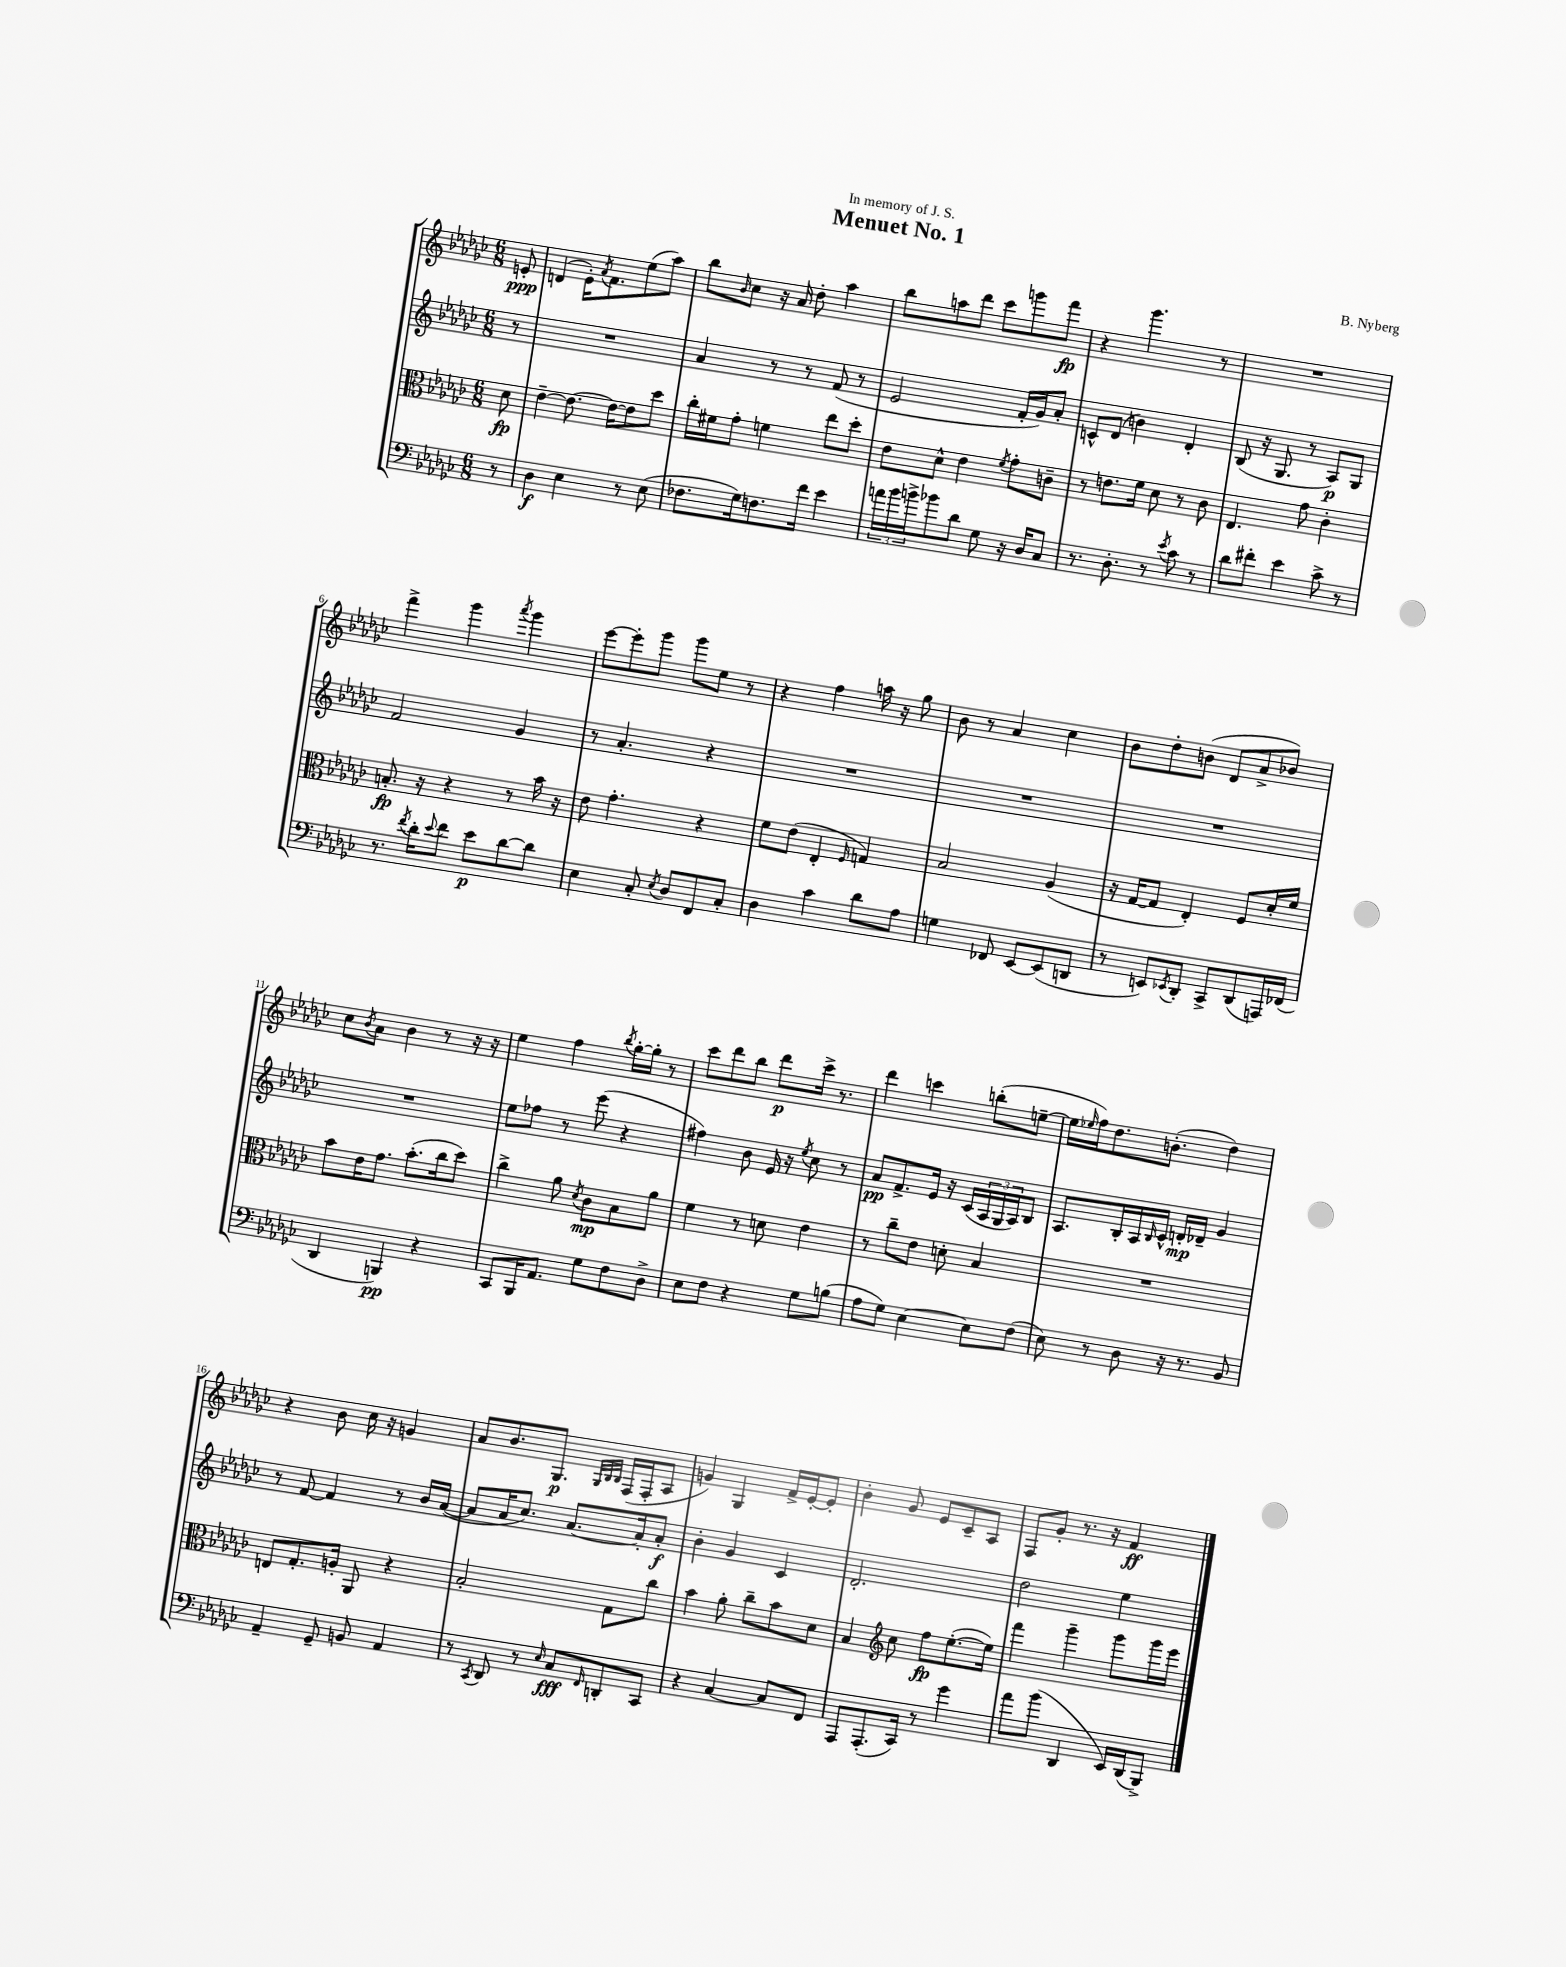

**kern	**kern	**kern	**kern
*staff4	*staff3	*staff2	*staff1
*clefF4	*clefC3	*clefG2	*clefG2
*k[b-e-a-d-g-c-]	*k[b-e-a-d-g-c-]	*k[b-e-a-d-g-c-]	*k[b-e-a-d-g-c-]
*M6/8	*M6/8	*M6/8	*M6/8
8r	8d-	8r	8e'
=	=	=	=
4D-	[4e-~	2.r	(4d
4E-	8.e-_	.	16e-')
.	.	.	8qa-
.	.	.	8.f
.	16e-_	.	.
8r	8e-]	.	(8ee-
(8E-	8dd-	.	8aa-)
=	=	=	=
8.F-	16cc-'	4a-	8bb-
.	16f#	.	.
.	.	.	16qqb-
.	8g-'	.	8cc-
16G-)	.	.	.
8.F	4f	8r	16r
.	.	.	16a-
.	.	8r	8dd-'
16f	.	.	.
4e-	8ee-	(8f	4aa-
.	8dd-'	8r	.
=	=	=	=
24a	8e-	2e-	8bb-
24b-	.	.	.
24b^	.	.	.
8b-	8d-^^	.	8aa
8d-	4e-	.	8ddd-
8G-	.	.	8ccc-
.	8qf	.	.
16r	8g-'	16f'	8ggg
16D-	.	16g-)	.
8C-	8c~	8a-'	8fff
=	=	=	=
8.r	8r	8c^^	4r
.	8.e	(8d-	.
8.D-'	.	.	.
.	.	4b)	4.ggg-
.	16f	.	.
8r	8d-	.	.
8qe-	.	.	.
8c-	8r	4d-'	.
8r	8c-	.	8r
=	=	=	=
8d-	4.E-	(8B-	2.r
8f#'	.	16r	.
.	.	8.G-	.
4e-	.	.	.
.	8g-	8r	.
8c-^	4c-'	8A-)	.
8r	.	8G-	.
=	=	=	=
8.r	8.B'	2f	4fff^
8qf	.	.	.
16d-'	16r	.	.
8qqe-	.	.	.
8f	4r	.	4ggg-
8e-	.	.	.
.	.	.	8qaaa-
[8d-	8r	4g-	4ggg-
8d-]	16b-	.	.
.	16r	.	.
=	=	=	=
4E-	8e-	8r	[8eee-
.	4.g-'	4.a-'	8eee-']
8C-'	.	.	8ggg-
8qE-	.	.	.
8D-	.	.	8ggg-
8FF	4r	4r	8ee-
8C-'	.	.	8r
=	=	=	=
4D-	8f	2.r	4r
.	(8e-	.	.
4c-	4E-'	.	4ff
.	16qqF	.	.
8d-	4G)	.	16aa
.	.	.	16r
8A-	.	.	8gg-
=	=	=	=
4G	2B-	2.r	8b-
.	.	.	8r
8FF-	.	.	4a-
[8EE-	.	.	.
(8EE-]	(4A-	.	4cc-
8DD	.	.	.
=	=	=	=
8r	16r	2.r	8b-
.	[16G-	.	.
8EE)	8G-]	.	8dd-'
8qEE-	.	.	.
8DD-'	4E-')	.	(8b
8CC-^	.	.	8d-
(8DD-	8F	.	8a-^
16AAA)	16d-'	.	8b-)
(16FF-	16f	.	.
=	=	=	=
4DD-	8b-	2.r	8cc-
.	.	.	8qb-
.	16e-	.	8a-
.	8.g-	.	.
4BBB)	.	.	4b-
.	(8.b-'	.	.
4r	.	.	8r
.	16cc-	.	.
.	8dd-)	.	16r
.	.	.	16r
=	=	=	=
8CC-	4cc-^	8ee-	4ee-
16BBB-	.	8ff-	.
8.AA-	.	.	.
.	8a-	8r	4ff
.	8qd-	.	.
8G-	8c-	(8eee-	.
.	.	.	8qbb-
8F	8B-	4r	[16gg-'
.	.	.	16gg-']
8D-^	8a-	.	8r
=	=	=	=
8E-	4f	4ff#)	8ccc-
8F	.	.	8ddd-
4r	8r	8b-	8bb-
.	8d	16e-	8ddd-
.	.	16r	.
.	.	8qee-	.
8G-	4e-	8cc-	16ccc-^
.	.	.	8.r
(8B	.	8r	.
=	=	=	=
8A-	8r	8a-	4ddd-
8G-)	8cc-~	8.f^	.
[4E-	8e-	.	4ccc
.	.	16e-	.
.	8d'	16r	.
.	.	(16c-	.
8E-]	4B-	24A-	(8bb'
.	.	24G-	.
.	.	24A-)	.
(8F	.	8B-	[8ee~
=	=	=	=
8E-)	2.r	8.A-	16ee]
.	.	.	16qqee-
.	.	.	16ff)
8r	.	.	8.dd-
.	.	16B-'	.
8D-	.	16A-	.
.	.	16qqB-	.
.	.	16c-^^	(8.b'
16r	.	16d'	.
8.r	.	16d-~	.
.	.	4g-	4dd-)
8BB-	.	.	.
=	=	=	=
4AA-~	8E	8r	4r
.	8.G-'	[8f	.
8GG-~	.	4f]	8b-
.	16A'	.	.
8BB	8AA-	.	16cc-
.	.	.	16r
4AA-	4r	8r	4g
.	.	16b-	.
.	.	([16a-	.
=	=	=	=
8r	2B-'	8a-]	8a-
8qCC-	.	.	.
8DD-	.	16a-	8.b-
.	.	8.cc-)	.
8r	.	.	.
.	.	.	8.G-
16qqE-	.	.	.
8C-	.	[8.a-	.
.	.	.	32qqG-
.	.	.	32qqB-
16qqFF	.	.	32qqB-
8DD'	8G-	.	(16F
.	.	16a-']	16F'
8CC-	8cc-	8a-'	8A-
=	=	=	=
4r	4b-	4b-'	4g)
[4C-	8a-'	4g-	4G-
.	8cc-~	.	.
8C-]	8b-	4c-	16f^
.	.	.	[16e-'
8FF	8d-	.	8e-']
=	=	=	=
8AAA-	4B-	2.d-'	4b-'
(8.AAA-'	.	.	.
*	*clefG2	*	*
.	8cc-	.	8g-
16CC-)	.	.	.
8r	8ff	.	8e-
4g-	([8.ee-'	.	8c-~
.	.	.	8A-
.	16ee-])	.	.
=	=	=	=
8a-	4fff	2dd-	8F
(8b-	.	.	8g-'
4DD-	4ggg-~	.	8.r
.	.	.	16r
16EE-)	8ggg-	4ee-	4f
(16DD-	.	.	.
8BBB-^)	16ggg-	.	.
.	16eee-	.	.
==	==	==	==
*-	*-	*-	*-
